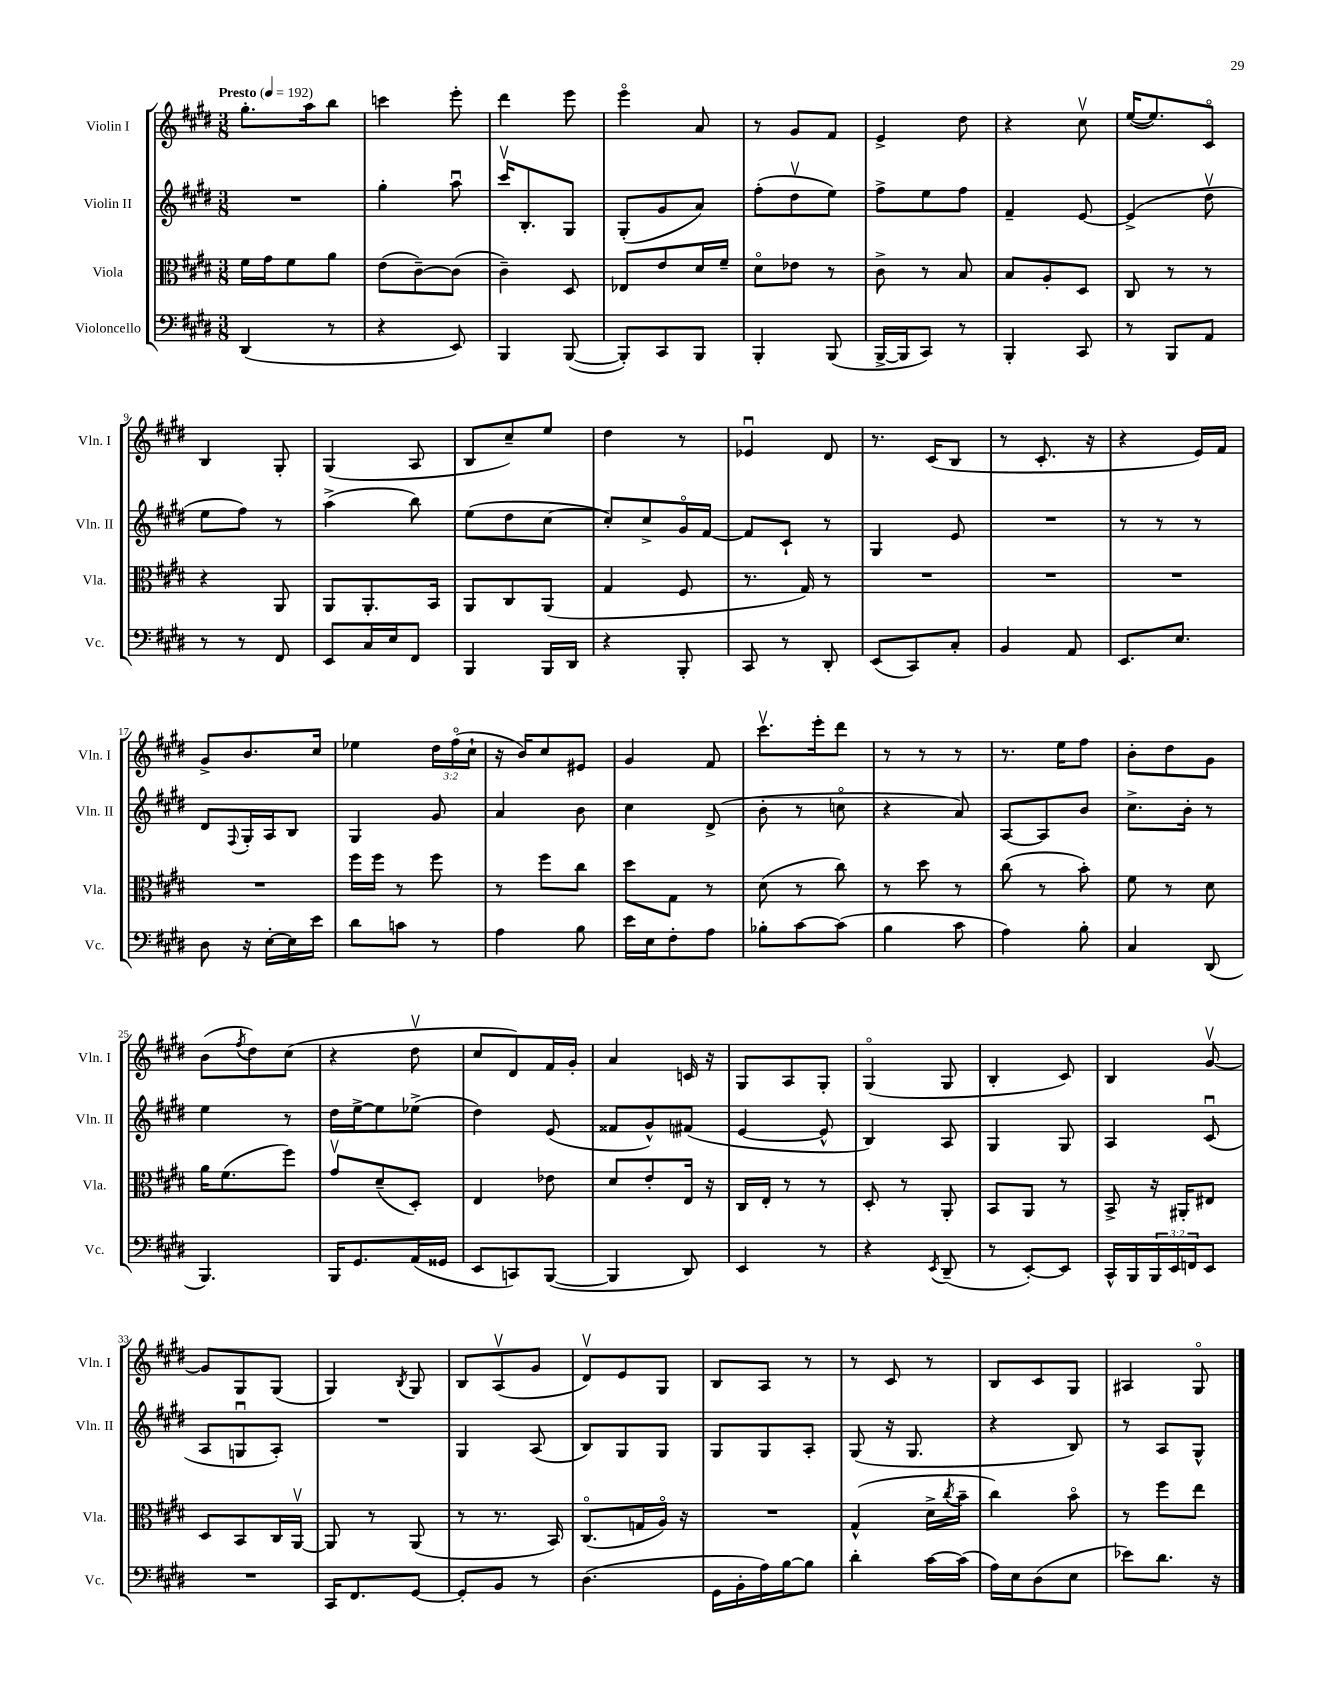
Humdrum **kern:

**kern	**kern	**kern	**kern
*part4	*part3	*part2	*part1
*staff4	*staff3	*staff2	*staff1
*I"Violoncello	*I"Viola	*I"Violin II	*I"Violin I
*I'Vc.	*I'Vla.	*I'Vln. II	*I'Vln. I
*clefF4	*clefC3	*clefG2	*clefG2
*k[f#c#g#d#]	*k[f#c#g#d#]	*k[f#c#g#d#]	*k[f#c#g#d#]
*M3/8	*M3/8	*M3/8	*M3/8
*MM192	*MM192	*MM192	*MM192
=1	=1	=1	=1
!	!	!	!LO:TX:a:B:t=Presto
(4DD#/	16f#\LL	4.r	8.gg#'\L
.	16g#\J	.	.
.	8f#\	.	.
.	.	.	16aa\k
8r	8a\J	.	8bb\J
=2	=2	=2	=2
4r	(8e\L	4gg#'\	4cccn\
.	[8c#~\)	.	.
8EE/)	(8c#\J]	8aau\	8eee'\
=3	=3	=3	=3
4BBB/	4c#~\)	16ccc#v/KL	4ddd#\
.	.	8.B'/	.
([8BBB/	8D#/	8G#/J	8eee\
=4	=4	=4	=4
8BBB'/L])	8E-X/L	(8G#'/L	4eee\
8CC#/	8e/	8g#/	.
8BBB/J	16d#/L	8a/J)	8a/
.	16f#~/JJ	.	.
=5	=5	=5	=5
4BBB'/	8d#\L	(8ff#'\L	8r
.	8e-X\J	8dd#v\	8g#/L
(8BBB/	8r	8ee\J)	8f#/J
=6	=6	=6	=6
[16BBB^/LL	8c#^\	8ff#^\L	4e^/
16BBB/J]	.	.	.
8CC#/J)	8r	8ee\	.
8r	8B/	8ff#\J	8dd#\
=7	=7	=7	=7
4BBB'/	8B/L	4f#~/	4r
.	8A'/	.	.
8CC#/	8D#/J	[8e/	8cc#v\
=8	=8	=8	=8
8r	8C#/	(4e^/]	([16ee/KL
.	.	.	8.ee/])
8BBB/L	8r	.	.
8AA/J	8r	8dd#v\	8c#/J
!!LO:LB:g=z
=9	=9	=9	=9
8r	4r	8ee\L	4B/
8r	.	8ff#\J)	.
8FF#/	8AA/	8r	8G#'/
=10	=10	=10	=10
8EE/L	8AA/L	(4aa^\	(4G#/
16C#/L	8.AA'/	.	.
16E/J	.	.	.
8FF#/J	.	8bb\)	8A/
.	16BB/Jk	.	.
=11	=11	=11	=11
4BBB/	8AA/L	(8ee\L	8B/L
.	8C#/	8dd#\	8cc#~/)
16BBB/LL	(8AA/J	[8cc#\J	8ee/J
16DD#/JJ	.	.	.
=12	=12	=12	=12
4r	4G#/	8cc#'/L])	4dd#\
.	.	8cc#^/	.
8BBB'/	8F#/	16g#/L	8r
.	.	[16f#/JJ	.
=13	=13	=13	=13
8CC#/	8.r	8f#/L]	4e-Xu/
8r	.	8c#`/J	.
.	16G#/)	.	.
8DD#'/	8r	8r	8d#/
=14	=14	=14	=14
(8EE/L	4.r	4G#/	8.r
8CC#/)	.	.	.
.	.	.	(16c#/KL
8C#'/J	.	8e/	8B/J
=15	=15	=15	=15
4BB/	4.r	4.r	8r
.	.	.	8.c#'/
8AA/	.	.	.
.	.	.	16r
=16	=16	=16	=16
8.EE/L	4.r	8r	4r
.	.	8r	.
8.E/J	.	.	.
.	.	8r	16e/LL)
.	.	.	16f#/JJ
!!LO:LB:g=z
=17	=17	=17	=17
8D#\	4.r	8d#/L	8g#^/L
.	.	8qqF#/	.
16r	.	16G#'/L	8.b/
[16E'\LL	.	16A/J	.
16E\]	.	8B/J	.
16e\JJ	.	.	16cc#/Jk
=18	=18	=18	=18
8d#\L	16ff#\LL	4G#/	4ee-X\
.	16ff#\JJ	.	.
8cn\J	8r	.	.
8r	8ff#\	8g#/	24dd#\LL
.	.	.	(24ff#\
.	.	.	24cc#`\JJ
=19	=19	=19	=19
4A\	8r	4a/	16r
.	.	.	16b/KL)
.	8ff#\L	.	8cc#/
8B\	8cc#\J	8b\	8e#X/J
=20	=20	=20	=20
16e\LL	8dd#\L	4cc#\	4g#/
16E\J	.	.	.
8F#'\	8G#\J	.	.
8A\J	8r	(8d#^/	8f#/
=21	=21	=21	=21
8B-X'\L	(8d#\	8b'\	8.ccc#v\L
[8c#\	8r	8r	.
.	.	.	16eee'\k
(8c#\J]	8cc#\)	8ccn\	8ddd#\J
=22	=22	=22	=22
4B\	8r	4r	8r
.	8dd#\	.	8r
8c#\	8r	8a/)	8r
=23	=23	=23	=23
4A\)	(8cc#\	[8A/L	8.r
.	8r	8A/]	.
.	.	.	16ee\KL
8B'\	8b'\)	8b/J	8ff#\J
=24	=24	=24	=24
4C#/	8f#\	8.cc#^\L	8b'\L
.	8r	.	8dd#\
.	.	16b'\Jk	.
(8DD#/	8d#\	8r	8g#\J
!!LO:LB:g=z
=25	=25	=25	=25
4.BBB/)	16a\KL	4ee\	(8b\L
.	(8.f#\	.	.
.	.	.	8qff#/
.	.	.	8dd#\)
.	8ff#\J)	8r	(8cc#\J
=26	=26	=26	=26
16BBB/KL	8g#v/L	16dd#\LL	4r
8.GG#/	.	[16ee^\J	.
.	(8d#~/	8ee\]	.
(16AA/L	8D#'/J)	(8ee-X^\J	8dd#v\
16GG##X/JJ	.	.	.
=27	=27	=27	=27
8EE/L	4E/	4dd#\)	8cc#/L
8CCn/)	.	.	8d#/)
([8BBB/J	8e-X\	(8e/	16f#/L
.	.	.	16g#'/JJ
=28	=28	=28	=28
4BBB/]	8d#/L	8f##X/L	4a/
.	8e'/	8g#^^/)	.
8DD#/)	16E/Jk	(8f#X/J	16cn/
.	16r	.	16r
=29	=29	=29	=29
4EE/	16C#/LL	[4e/	8G#/L
.	16E'/JJ	.	.
.	8r	.	8A/
8r	8r	8e^^/]	8G#'/J
=30	=30	=30	=30
4r	8D#'/	4B/)	(4G#/
.	8r	.	.
8qEE/	.	.	.
(8DD#~/	8AA'/	8A/	8G#/
=31	=31	=31	=31
8r	8BB/L	4G#/	4B'/
[8EE'/L)	8AA/J	.	.
8EE/J]	8r	8G#/	8c#/)
=32	=32	=32	=32
16CC#^^/LL	8BB^/	4A/	4B/
16BBB/	.	.	.
24BBB/	16r	.	.
24EE/	.	.	.
.	16AA#X'/KL	.	.
24FFn/J	.	.	.
8EE/J	8E#X/J	(8c#u/	[8g#v/
!!LO:LB:g=z
=33	=33	=33	=33
4.r	8D#/L	8A/L	8g#/L]
.	8BB/	8Gnu/	8G#/
.	16C#/L	8A'/J)	(8G#/J
.	[16AAv/JJ	.	.
=34	=34	=34	=34
16CC#/KL	8AA/]	4.r	4G#/)
8.FF#/	.	.	.
.	8r	.	.
.	.	.	8qB/
[8GG#/J	(8AA/	.	8G#/
=35	=35	=35	=35
8GG#'/L]	8r	4G#/	8B/L
8BB/J	8.r	.	(8Av/
8r	.	(8A/	8g#/J
.	16BB/)	.	.
=36	=36	=36	=36
(4.D#\	(8.C#/L	8B/L)	8d#v/L)
.	.	8G#/	8e/
.	16Gn/L	.	.
.	16A/JJ)	8G#/J	8G#/J
.	16r	.	.
=37	=37	=37	=37
16GG#\LL	4.r	8G#/L	8B/L
16BB'\	.	.	.
16A\)	.	8G#/	8A/J
[16B\J	.	.	.
8B\J]	.	8A'/J	8r
=38	=38	=38	=38
4d#'\	(4G#^^/	(8G#/	8r
.	.	16r	8c#/
.	.	8.G#/	.
[16c#\LL	16d#^\LL	.	8r
.	8qcc#/	.	.
(16c#\JJ]	16b~\JJ	.	.
=39	=39	=39	=39
16A\LL)	4cc#\)	4r	8B/L
16E\J	.	.	.
(8D#\	.	.	8c#/
8E\J	8b\	8B/)	8G#/J
=40	=40	=40	=40
8e-X\L)	8r	8r	4A#X/
8.d#\J	8ff#\L	8A/L	.
.	8ee\J	8G#^^/J	8G#/
16r	.	.	.
==	==	==	==
*-	*-	*-	*-
